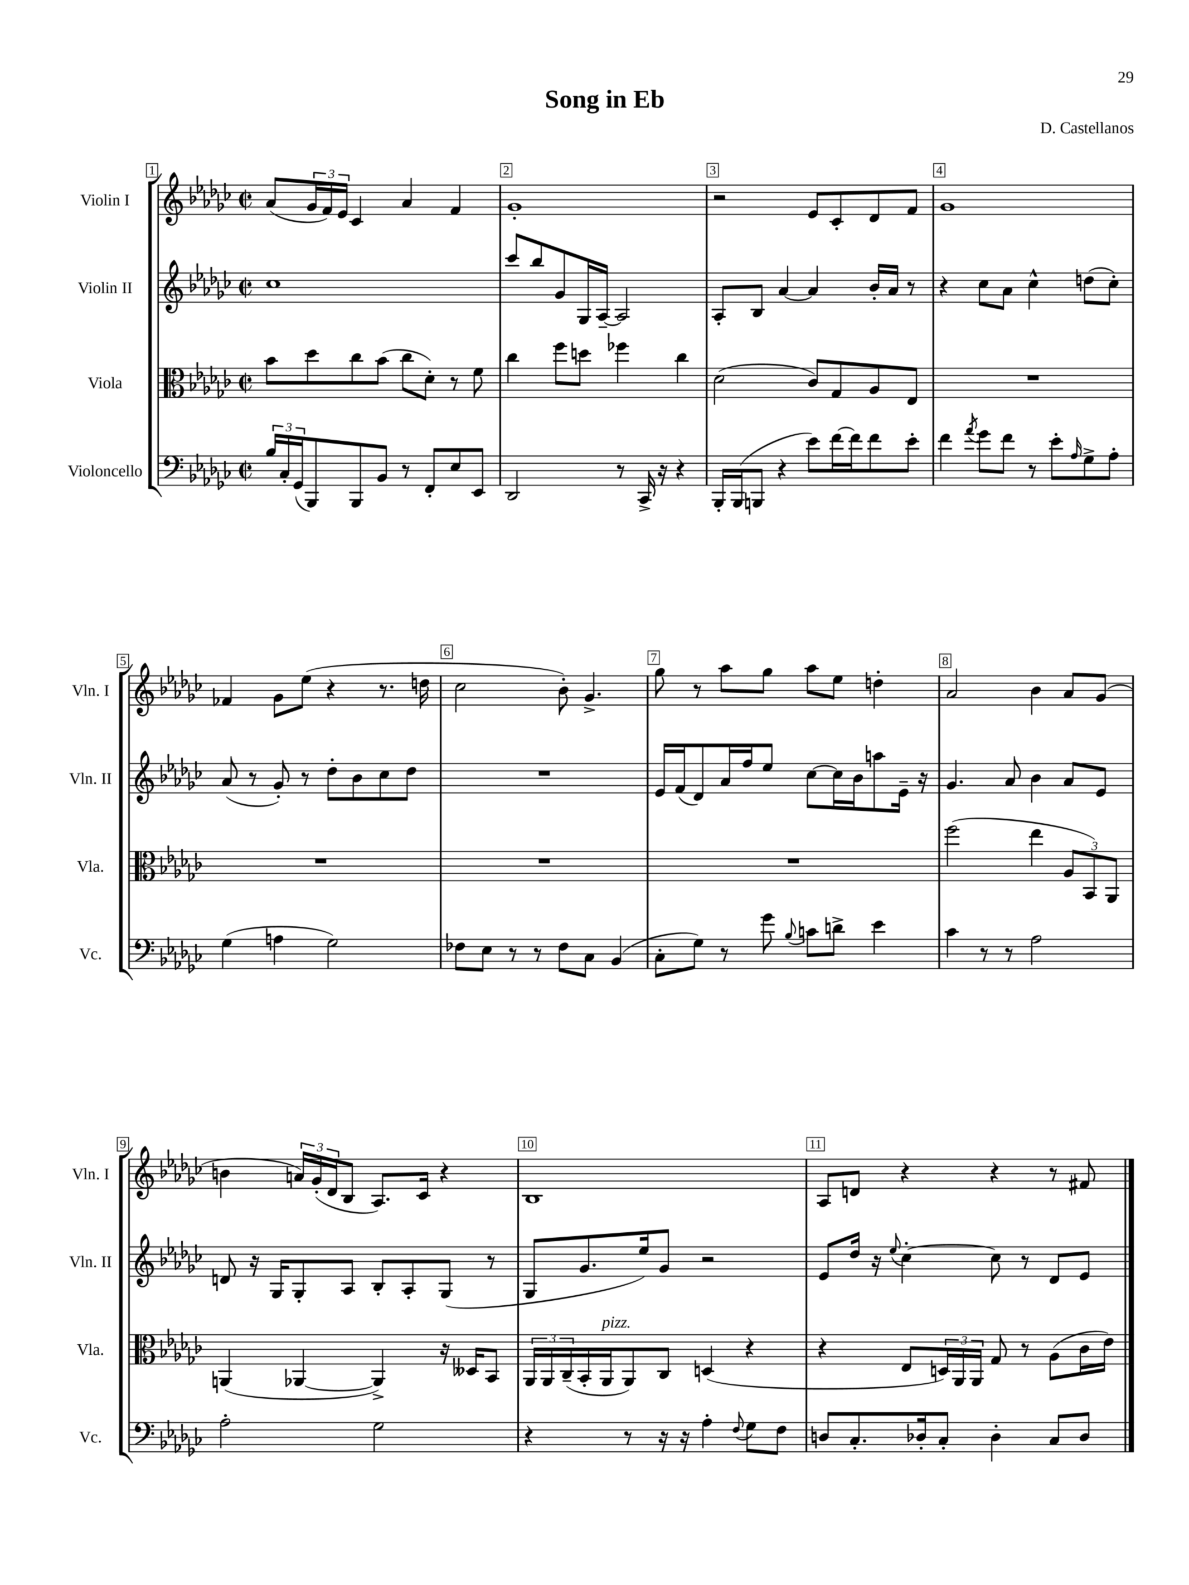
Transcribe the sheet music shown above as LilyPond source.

\header { title = "Song in Eb" composer = "D. Castellanos" }
<<
\new StaffGroup <<
\new Staff = "s0" \with { instrumentName = "Violin I" shortInstrumentName = "Vln. I" } {
    \clef treble \key ges \major \defaultTimeSignature \time 2/2
    aes'8( \tuplet 3/2 { ges'16 f'16) ees'16 } ces'4 aes'4 f'4 |
    ges'1-. |
    r2 ees'8 ces'8-. des'8 f'8 |
    ges'1 |
    fes'4 ges'8 ees''8( r4 r8. d''16 |
    ces''2 bes'8-.) ges'4.-> |
    ges''8 r8 aes''8 ges''8 aes''8 ees''8 d''4-. |
    aes'2 bes'4 aes'8 ges'8( |
    b'4 \tuplet 3/2 { a'16) ges'16-.( des'16 } bes8 aes8.) ces'16 r4 |
    bes1 |
    aes8 d'8 r4 r4 r8 fis'8 \bar "|." |
}
\new Staff = "s1" \with { instrumentName = "Violin II" shortInstrumentName = "Vln. II" } {
    \clef treble \key ges \major \defaultTimeSignature \time 2/2
    ces''1 |
    ces'''8 bes''8 ges'8 ges16 aes16~-- aes2 |
    aes8-. bes8 aes'4~ aes'4 bes'16-. aes'16 r8 |
    r4 ces''8 aes'8 ces''4-^ d''8( ces''8-.) |
    aes'8( r8 ges'8-.) r8 des''8-. bes'8 ces''8 des''8 |
    R1 |
    ees'16 f'16( des'8) aes'16 f''16 ees''8 ces''8~ ces''16 bes'16 a''8 ees'16-- r16 |
    ges'4. aes'8 bes'4 aes'8 ees'8 |
    d'8 r16 ges16 ges8-. aes8 bes8-. aes8-. ges8( r8 |
    ges8 ges'8. ees''16) ges'8 r2 |
    ees'8 des''16 r16 \appoggiatura { ees''8 } ces''4~-. ces''8 r8 des'8 ees'8 \bar "|." |
}
\new Staff = "s2" \with { instrumentName = "Viola" shortInstrumentName = "Vla." } {
    \clef alto \key ges \major \defaultTimeSignature \time 2/2
    bes'8 des''8 ces''8 bes'8( ces''8 des'8-.) r8 f'8 |
    ces''4 f''8 d''8 fes''4 ces''4 |
    des'2( ces'8) ges8 aes8 ees8 |
    R1 |
    R1 |
    R1 |
    R1 |
    f''2( ees''4 \tuplet 3/2 { aes8 bes,8) aes,8 } |
    a,4( aes,4~ aes,4->) r16 deses16 bes,8 |
    \tuplet 3/2 { aes,16 aes,16 ces16--( } bes,16-. aes,16^\markup { \italic "pizz." } aes,8) ces8 d4( r4 |
    r4 ees8 \tuplet 3/2 { d16) aes,16 aes,16 } ges8 r8 aes8( ces'16 ees'16) \bar "|." |
}
\new Staff = "s3" \with { instrumentName = "Violoncello" shortInstrumentName = "Vc." } {
    \clef bass \key ges \major \defaultTimeSignature \time 2/2
    \tuplet 3/2 { bes16 ces16-. ges,16( } bes,,8) bes,,8 bes,8 r8 f,8-. ees8 ees,8 |
    des,2 r8 ces,16-> r16 r4 |
    bes,,16-. bes,,16( b,,8 r4 ees'8) f'16~ f'16 f'8 ees'8-. |
    f'4 \acciaccatura { aes'8 } ges'8 f'8 r8 ees'8-. \grace { aes16 } ges8-> aes8-. |
    ges4( a4 ges2) |
    fes8 ees8 r8 r8 fes8 ces8 bes,4( |
    ces8-. ges8) r8 ges'8 \appoggiatura { bes8 } c'8 d'8-> ees'4 |
    ces'4 r8 r8 aes2 |
    aes2-. ges2 |
    r4 r8 r16 r16 aes4-. \appoggiatura { f8 } ges8 f8 |
    d8 ces8.-. des16-. ces8-. des4-. ces8 des8 \bar "|." |
}
>>
>>
\layout { \context { \Score \override BarNumber.break-visibility = ##(#f #t #t) barNumberVisibility = #all-bar-numbers-visible \override BarNumber.stencil = #(make-stencil-boxer 0.1 0.3 ly:text-interface::print) } }
